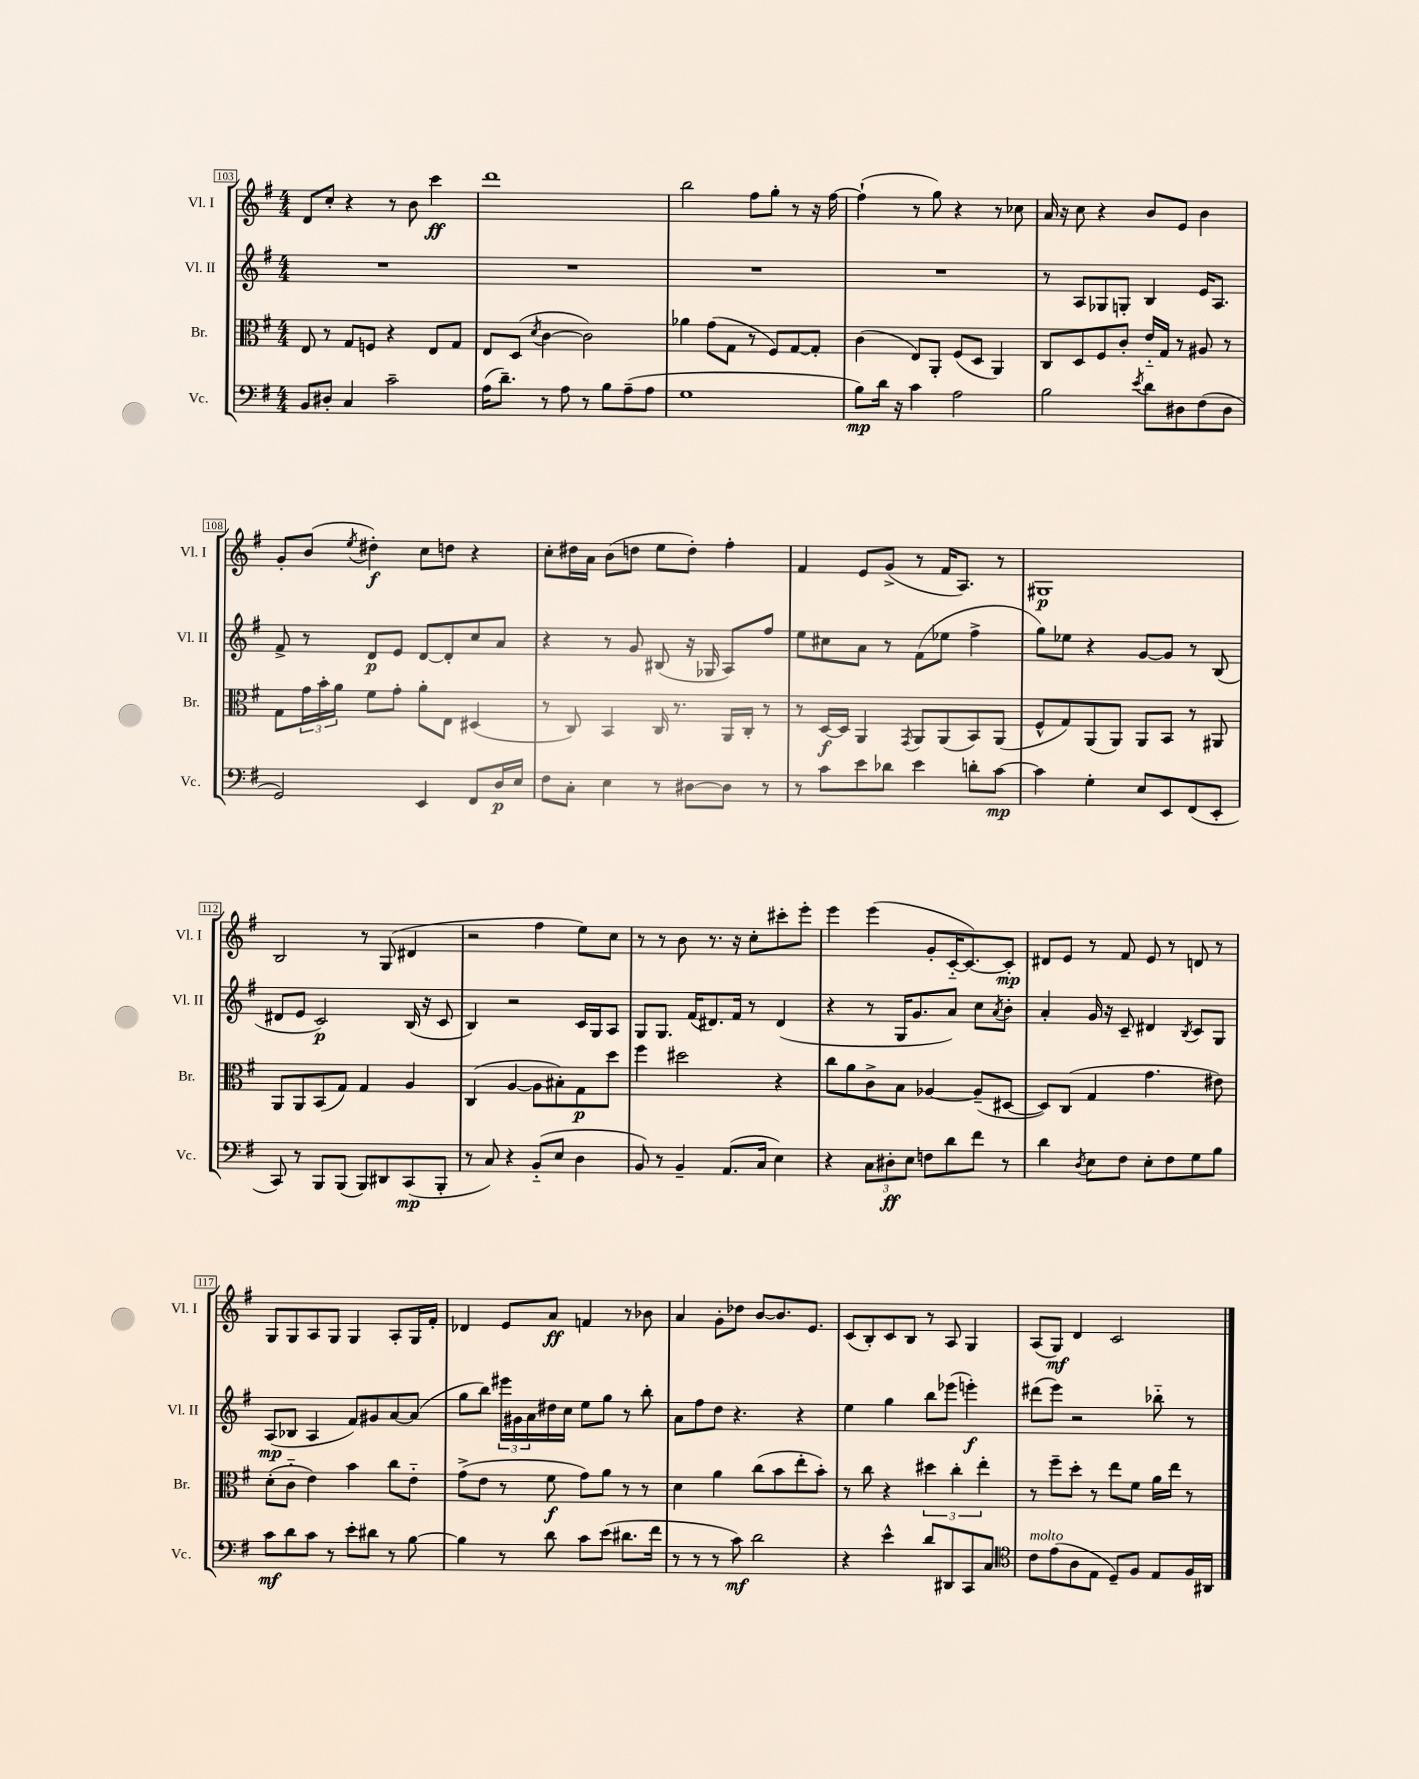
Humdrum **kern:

**kern	**dynam	**kern	**dynam	**kern	**dynam	**kern	**dynam
*part4	*part4	*part3	*part3	*part2	*part2	*part1	*part1
*staff4	*staff4	*staff3	*staff3	*staff2	*staff2	*staff1	*staff1
*I"Vc.	*	*I"Br.	*	*I"Vl. II	*	*I"Vl. I	*
*I'Vc.	*	*I'Br.	*	*I'Vl. II	*	*I'Vl. I	*
*clefF4	*	*clefC3	*	*clefG2	*	*clefG2	*
*k[f#]	*	*k[f#]	*	*k[f#]	*	*k[f#]	*
*M4/4	*	*M4/4	*	*M4/4	*	*M4/4	*
=103	=103	=103	=103	=103	=103	=103	=103
8BB/L	.	8E/	.	1r	.	8d/L	.
8D#X'/J	.	8r	.	.	.	8cc'/J	.
4C/	.	8G/L	.	.	.	4r	.
.	.	8Fn/J	.	.	.	.	.
2c~\	.	4r	.	.	.	8r	.
.	.	.	.	.	.	8b\	.
.	.	8E/L	.	.	.	4ccc\	ff
.	.	8G/J	.	.	.	.	.
=104	=104	=104	=104	=104	=104	=104	=104
(16A\KL	.	8E/L	.	1r	.	1ddd	.
8.d~\J)	.	.	.	.	.	.	.
.	.	(8D/J	.	.	.	.	.
.	.	8qd/	.	.	.	.	.
8r	.	[4c\	.	.	.	.	.
8A\	.	.	.	.	.	.	.
8r	.	2c\])	.	.	.	.	.
8B\L	.	.	.	.	.	.	.
(8A~\	.	.	.	.	.	.	.
8A\J	.	.	.	.	.	.	.
=105	=105	=105	=105	=105	=105	=105	=105
1G	.	4a-X\	.	1r	.	2bb\	.
.	.	(8g\L	.	.	.	.	.
.	.	8G\J	.	.	.	.	.
.	.	8r	.	.	.	8ff#\L	.
.	.	8F#/L)	.	.	.	8gg'\J	.
.	.	[8G/	.	.	.	8r	.
.	.	8G'/J]	.	.	.	16r	.
.	.	.	.	.	.	[16ff#\	.
=106	=106	=106	=106	=106	=106	=106	=106
8B\L)	mp	(4c\	.	1r	.	(4ff#`\]	.
16d\Jk	.	.	.	.	.	.	.
16r	.	.	.	.	.	.	.
4c\	.	8E/L)	.	.	.	8r	.
.	.	8AA'/J	.	.	.	8gg\)	.
2A\	.	(8F#/L	.	.	.	4r	.
.	.	8D/J	.	.	.	.	.
.	.	4AA/)	.	.	.	8r	.
.	.	.	.	.	.	8cc-X\	.
=107	=107	=107	=107	=107	=107	=107	=107
2B\	.	8C/L	.	8r	.	16a/	.
.	.	.	.	.	.	16r	.
.	.	8D/	.	8A/L	.	8cc\	.
.	.	8F#/	.	8G-X/	.	4r	.
.	.	8c'/J	.	8Gn'/J	.	.	.
8qe/	.	.	.	.	.	.	.
8d\L	.	16e/LL	.	4B/	.	8b/L	.
.	.	16G/JJ	.	.	.	.	.
8D#X\	.	8r	.	.	.	8e/J	.
(8F#\	.	8A#X/	.	16e/KL	.	4b\	.
.	.	.	.	8.A/J	.	.	.
8D#\J	.	8r	.	.	.	.	.
!!LO:LB:g=z
=108	=108	=108	=108	=108	=108	=108	=108
2GG/)	.	8G\L	.	8f#^/	.	8g'/L	.
.	.	24g\L	.	8r	.	(8b/J	.
.	.	24b'\	.	.	.	.	.
.	.	24a\JJ	.	.	.	.	.
.	.	.	.	.	.	8qee/	.
.	.	8f#\L	.	8d/L	p	4dd#X'\)	f
.	.	8g'\J	.	8e/J	.	.	.
4EE/	.	8a'\L	.	[8d/L	.	8cc\L	.
.	.	8E\J	.	8d'/]	.	8ddn\J	.
8FF#/L	.	(4D#X/	.	8cc/	.	4r	.
16D/L	p	.	.	8a/J	.	.	.
16E/JJ	.	.	.	.	.	.	.
=109	=109	=109	=109	=109	=109	=109	=109
8F#\L	.	8r	.	4r	.	8cc'\L	.
8C'\J	.	8C/)	.	.	.	16dd#X\L	.
.	.	.	.	.	.	16a\JJ	.
4E\	.	4BB/	.	8r	.	(8b\L	.
.	.	.	.	8g/	.	8ddn\J	.
8r	.	16C/	.	(8B#X/	.	8ee\L	.
.	.	8.r	.	.	.	.	.
[8D#X\L	.	.	.	16r	.	8dd'\J)	.
.	.	.	.	16G-X/	.	.	.
8D#\J]	.	16AA/LL	.	8A/L)	.	4ff#'\	.
.	.	16C'/JJ	.	.	.	.	.
8r	.	8r	.	8ff#/J	.	.	.
=110	=110	=110	=110	=110	=110	=110	=110
8r	.	8r	.	8ee\L	.	4f#/	.
8c\L	.	[16D/LL	f	8cc#X\	.	.	.
.	.	16D/JJ]	.	.	.	.	.
8e\	.	4AA/	.	8a\J	.	8e/L	.
8d-X\J	.	.	.	8r	.	(8g^/J	.
.	.	8qGG/	.	.	.	.	.
4e\	.	8AA/L	.	(8f#\L	.	8r	.
.	.	(8AA/	.	8ee-X\J	.	16f#/KL	.
.	.	.	.	.	.	8.A/J)	.
8dn'\L	.	8BB/)	.	4ff#^\	.	.	.
[8c\J	mp	(8AA/J	.	.	.	8r	.
=111	=111	=111	=111	=111	=111	=111	=111
4c\]	.	8F#^^/L	.	8gg\L)	.	1G#X	p
.	.	8G/)	.	8ee-X\J	.	.	.
4G'\	.	(8AA/	.	4r	.	.	.
.	.	8AA/J)	.	.	.	.	.
8E/L	.	8AA/L	.	[8g/L	.	.	.
8EE/	.	8BB/J	.	8g/J]	.	.	.
(8FF#/	.	8r	.	8r	.	.	.
8EE'/J	.	8AA#X/	.	(8B/	.	.	.
!!LO:LB:g=z
=112	=112	=112	=112	=112	=112	=112	=112
8CC/)	.	8AA/L	.	8d#X/L	.	2B/	.
8r	.	8AA/	.	8e/J	.	.	.
8BBB/L	.	(8BB/	.	2c/)	p	.	.
(8BBB/J	.	8G/J)	.	.	.	.	.
8BBB/L)	.	4G/	.	.	.	8r	.
8DD#X/	.	.	.	.	.	(8G/	.
(8CC/	mp	4A/	.	(16B/	.	4d#X/	.
.	.	.	.	16r	.	.	.
8BBB'/J	.	.	.	8c/	.	.	.
=113	=113	=113	=113	=113	=113	=113	=113
8r	.	(4C/	.	4B/)	.	2r	.
8C/)	.	.	.	.	.	.	.
4r	.	[4A/	.	2r	.	.	.
(8BB/L	.	8A\L]	.	.	.	4ff#\	.
8E/J	.	8B#X'\)	.	.	.	.	.
4D\	.	8G\	p	16c/LL	.	8ee\L)	.
.	.	.	.	16G/J	.	.	.
.	.	8dd\J	.	8A/J	.	8cc\J	.
=114	=114	=114	=114	=114	=114	=114	=114
8BB/)	.	4ff#\	.	8G/L	.	8r	.
8r	.	.	.	8.G/J	.	8r	.
4BB~/	.	2dd#X\	.	.	.	8b\	.
.	.	.	.	(16f#/KL	.	.	.
.	.	.	.	8.d#X/)	.	8.r	.
(8.AA/L	.	.	.	.	.	.	.
.	.	.	.	16f#/Jk	.	16r	.
.	.	.	.	8r	.	8cc'\L	.
16C/Jk	.	.	.	.	.	.	.
4E\)	.	4r	.	(4d#/	.	8ccc#X'\	.
.	.	.	.	.	.	8eee'\J	.
=115	=115	=115	=115	=115	=115	=115	=115
4r	.	8cc\L	.	4r	.	4eee\	.
.	.	8a\	.	.	.	.	.
12C\L	.	8c^\	.	8r	.	(4eee\	.
12D#X'\	ff	.	.	.	.	.	.
.	.	8B\J	.	16G/KL	.	.	.
12E\J	.	.	.	.	.	.	.
.	.	.	.	8.g/	.	.	.
8Fn\L	.	[4A-X/	.	.	.	8g'/L	.
8d\	.	.	.	8a/J)	.	[16c/K	.
.	.	.	.	.	.	8.c/_)	.
8f#\J	.	(8A-~/L]	.	8cc\L	.	.	.
.	.	.	.	8qa/	.	.	.
8r	.	[8D#X/J	.	8b'\J	.	8c'/J]	mp
=116	=116	=116	=116	=116	=116	=116	=116
4d\	.	8D#/L])	.	4a'/	.	8d#X/L	.
.	.	(8C/J	.	.	.	8e/J	.
8qD/	.	.	.	.	.	.	.
8E\L	.	4G/	.	16g/	.	8r	.
.	.	.	.	16r	.	.	.
8F#\J	.	.	.	8c~/	.	8f#/	.
8E'\L	.	4.g\	.	4d#X/	.	8e/	.
8F#\	.	.	.	.	.	8r	.
.	.	.	.	8qB/	.	.	.
8G\	.	.	.	8c/L	.	8dn/	.
8B\J	.	8e#X\)	.	8G/J	.	8r	.
!!LO:LB:g=z
=117	=117	=117	=117	=117	=117	=117	=117
8c\L	mf	(8d'\L	.	(8A/L	mp	8G/L	.
8d\	.	8c\J	.	8B-X/J	.	8G/	.
8c\J	.	4e\)	.	4A/	.	8A/	.
8r	.	.	.	.	.	8G/J	.
8e'\L	.	4b\	.	8f#/L)	.	4G/	.
8d#X\J	.	.	.	8g#X/	.	.	.
8r	.	8cc\L	.	[8a/	.	8A'/L	.
[8B\	.	8e\J	.	(8a/J]	.	16G/L	.
.	.	.	.	.	.	16f#'/JJ	.
=118	=118	=118	=118	=118	=118	=118	=118
4B\]	.	(8g^\L	.	8gg\L	.	4d-X/	.
.	.	8e\J	.	8bb\J)	.	.	.
8r	.	8r	.	24eee#X\LL	.	8e/L	.
.	.	.	.	24g#X\	.	.	.
.	.	.	.	24a\	.	.	.
8d\	.	8f#\	f	16dd#X\	.	8a/J	ff
.	.	.	.	16cc\JJ	.	.	.
8c\L	.	8g\L)	.	8ee\L	.	4fn/	.
(8e\J	.	8a\J	.	8gg\J	.	.	.
8.d#X\L	.	8r	.	8r	.	8r	.
.	.	8r	.	8bb'\	.	8b-X\	.
16f#\Jk	.	.	.	.	.	.	.
=119	=119	=119	=119	=119	=119	=119	=119
8r	.	4d\	.	8a\L	.	4a/	.
8r	.	.	.	8ff#\	.	.	.
8r	.	4a\	.	8dd\J	.	8g'\L	.
8c\)	mf	.	.	4.r	.	8dd-X\J	.
2d\	.	(8cc\L	.	.	.	[8b/L	.
.	.	8b\	.	.	.	8.b/]	.
.	.	8ee'\	.	4r	.	.	.
.	.	.	.	.	.	8.e/J	.
.	.	8b'\J)	.	.	.	.	.
=120	=120	=120	=120	=120	=120	=120	=120
4r	.	8r	.	4ee\	.	(8c/L	.
.	.	8cc\	.	.	.	8B'/)	.
4e^^\	.	4r	.	4gg\	.	8c/	.
.	.	.	.	.	.	8B/J	.
8d/L	.	6dd#X\	.	8bb\L	.	8r	.
8DD#X/	.	.	.	(8eee-X\J	.	8A/	.
.	.	6cc'\	.	.	.	.	.
8CC/	.	.	.	4eeen'\)	f	4G/	.
.	.	6ee'\	.	.	.	.	.
8C/J	.	.	.	.	.	.	.
=121	=121	=121	=121	=121	=121	=121	=121
*clefC4	*	*	*	*	*	*	*
!LO:TX:a:i:t=molto	!	!	!	!	!	!	!
8c\L	.	8r	.	(8ddd#X\L	.	(8A/L	.
(8e\	.	8ff#~\L	.	8eee\J)	.	8G/J)	mf
8A\	.	8dd'\J	.	2r	.	4d/	.
8E\J	.	8r	.	.	.	.	.
8D~/L)	.	8ee\L	.	.	.	2c/	.
8F#/J	.	8f#\J	.	.	.	.	.
8E/L	.	16a\LL	.	8bb-X\	.	.	.
.	.	16ee\JJ	.	.	.	.	.
16F#/L	.	8r	.	8r	.	.	.
16AA#X/JJ	.	.	.	.	.	.	.
==	==	==	==	==	==	==	==
*-	*-	*-	*-	*-	*-	*-	*-
